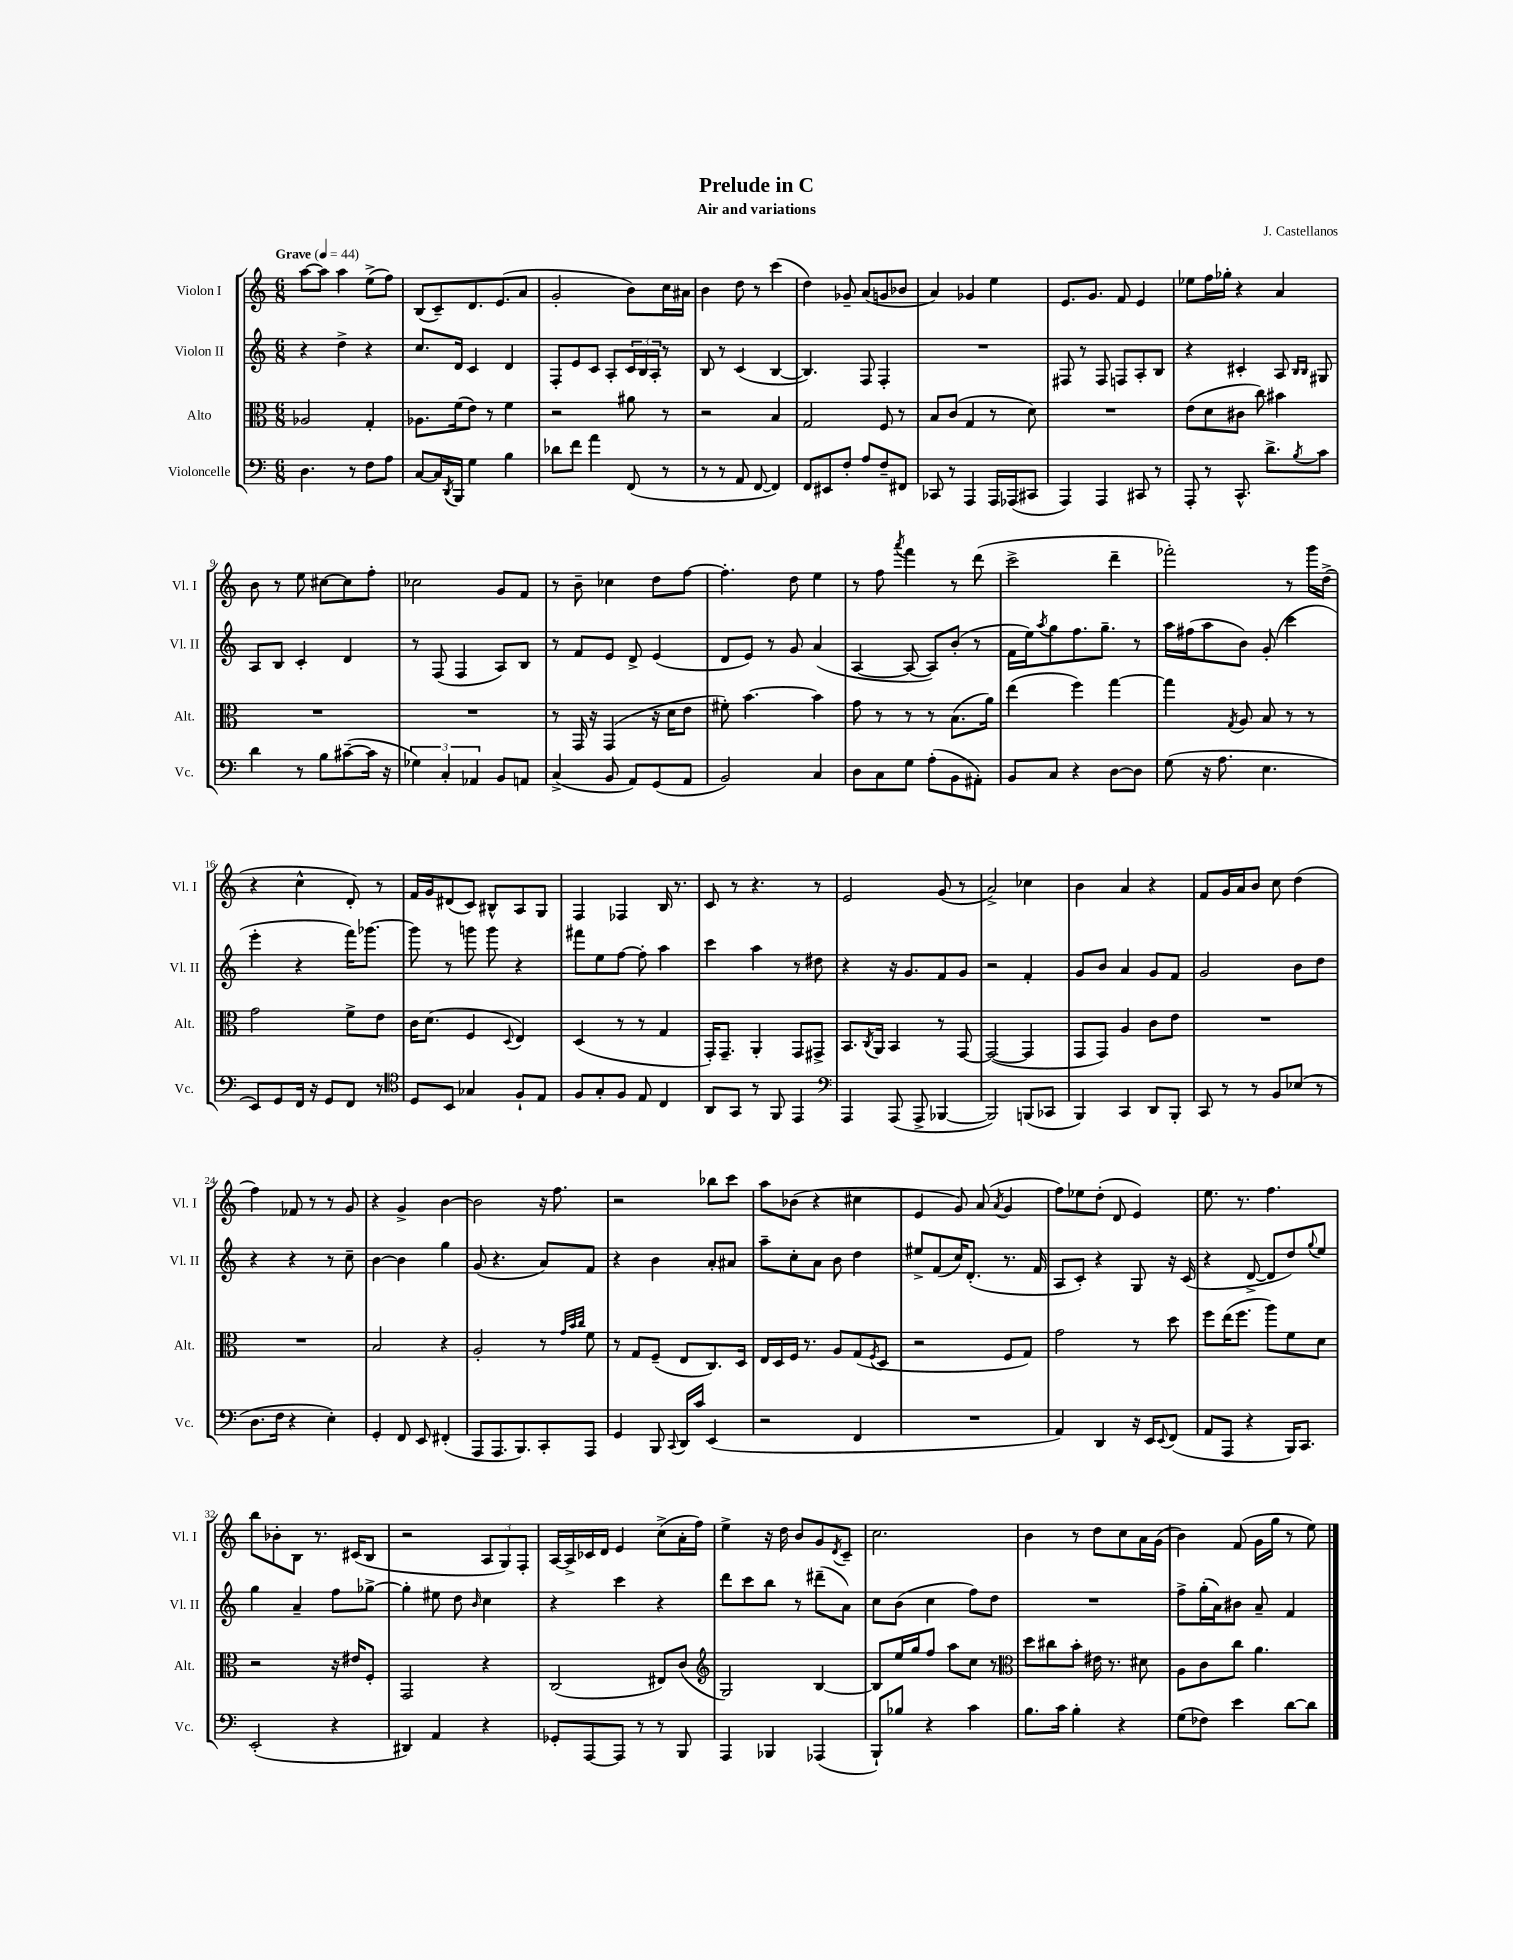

**kern	**kern	**kern	**kern
*staff4	*staff3	*staff2	*staff1
*clefF4	*clefC3	*clefG2	*clefG2
*k[]	*k[]	*k[]	*k[]
*M6/8	*M6/8	*M6/8	*M6/8
*MM44	*MM44	*MM44	*MM44
4.D	2A-	4r	[8aa
.	.	.	8aa]
.	.	4dd^	4aa
8r	.	.	.
8F	4G'	4r	(8ee^
8A	.	.	8ff)
=	=	=	=
[8C	8.A-	8.cc	(8B
16C]	.	.	8c~)
8qDD	.	.	.
16BBB	(16f	16d	.
4G	8e)	4c	8.d
.	8r	.	.
.	.	.	(8.e
4B	4f	4d	.
.	.	.	8a
=	=	=	=
8d-	2r	8F'	2g'
8f	.	8e	.
4a	.	8c	.
.	.	8A'	.
(8FF	8a#	24c	8b)
.	.	24B	.
.	.	24A'	.
8r	8r	8r	16cc
.	.	.	16a#
=	=	=	=
8r	2r	8B	4b
8r	.	8r	.
8AA	.	(4c	8dd
[8FF	.	.	8r
4FF])	4B	[4B	(4ccc
=	=	=	=
8FF	2G	4.B])	4dd)
8EE#	.	.	.
8F'	.	.	8g-~
8A	.	8F	(8a
8F~	8F	4F'	8g
8FF#	8r	.	8b-
=	=	=	=
8CC-	8B	2.r	4a)
8r	(8c	.	.
4AAA	4G	.	4g-
16AAA	8r	.	4ee
(16AAA-	.	.	.
8CC#	8d)	.	.
=	=	=	=
4AAA)	2.r	8F#	8.e
.	.	8r	.
.	.	.	8.g
4AAA	.	8F#	.
.	.	8F	8f
8CC#	.	8A'	4e
8r	.	8B	.
=	=	=	=
8AAA'	(8e	4r	8ee-
8r	8d	.	16ff
.	.	.	16gg-'
8.CC^^	8c#	4c#'	4r
.	8cc)	.	.
8.d^	.	.	.
.	4b#	8A	4a
.	.	16qqB	.
8qB	.	16qqB	.
8c	.	8G#	.
=	=	=	=
4d	2.r	8A	8b
.	.	8B	8r
8r	.	4c'	8ee
8B	.	.	[8cc#
([8c#~	.	4d	8cc#]
16c#]	.	.	8ff'
16r	.	.	.
=	=	=	=
6G-)	2.r	8r	2cc-
.	.	(8F	.
6C'	.	.	.
.	.	4F	.
6AA-	.	.	.
8BB	.	8A)	8g
8AA	.	8B	8f
=	=	=	=
(4C^	8r	8r	8r
.	16GG	8f	8b~
.	16r	.	.
8BB	(4GG	8e	4cc-
8AA)	.	8d^	.
(8GG	16r	(4e	8dd
.	16d	.	.
8AA	8e	.	[8ff
=	=	=	=
2BB)	8f#')	8d	4.ff']
.	[4.b	8e)	.
.	.	8r	.
.	.	8g	8dd
4C	4b]	(4a	4ee
=	=	=	=
8D	8g	[4A	8r
8C	8r	.	8ff
.	.	.	8qaaa
8G	8r	8A_	4fff
(8A'	8r	8A])	.
8BB	(8.B	(8b'	8r
8AA#')	.	8r	(8ddd
.	16a)	.	.
=	=	=	=
8BB	(4ee	16f	2ccc^
.	.	16ee)	.
.	.	8qaa	.
8C	.	8gg	.
4r	4ff)	8.ff	.
.	.	8.gg~	.
[8D	[4gg	.	4ddd~
8D]	.	8r	.
=	=	=	=
(8G	4gg]	16aa	2fff-')
.	.	(16ff#	.
16r	.	8aa	.
8.A	.	.	.
.	8qG	.	.
.	8A	8b)	.
4.E	8B	(8g'	.
.	8r	4ccc	8r
.	8r	.	16ggg
.	.	.	(16dd^
=	=	=	=
8EE)	2g	4eee'	4r
8GG	.	.	.
16FF	.	4r	4cc^^
16r	.	.	.
8GG	.	.	.
8FF	8f^	16fff)	8d')
.	.	[8.ggg-	.
8r	8e	.	8r
=	=	=	=
*clefC4	*	*	*
8D	16c	8ggg-]	16f
.	(8.d	.	16g
8BB	.	8r	(8d#
4G-	4F	8ggg	8c)
.	.	8ggg	8B#^^
.	8qqD	.	.
8F`	4E)	4r	8A
8E	.	.	8G
=	=	=	=
8F	(4D	8fff#	4F
8G'	.	8ee	.
8F	8r	[8ff	4F-
8E	8r	8ff']	.
4C	4G	4aa	16B
.	.	.	8.r
=	=	=	=
8AA	16GG')	4ccc	8c
.	8.GG~	.	.
8GG	.	.	8r
8r	4AA'	4aa	4.r
8FF	.	.	.
4EE	8GG	8r	.
.	8GG#^	8dd#	8r
=	=	=	=
*clefF4	*	*	*
4AAA	8.BB	4r	2e
.	8qC	.	.
.	16AA	.	.
(8AAA	4BB	16r	.
.	.	8.g	.
8AAA^	.	.	.
[4BBB-	8r	8f	(8g
.	[8GG	8g	8r
=	=	=	=
2BBB-])	(2GG_	2r	2a^)
(8BBB	4GG]	4f'	4cc-
8CC-	.	.	.
=	=	=	=
4BBB)	8GG	8g	4b
.	8GG)	8b	.
4CC	4A	4a	4a
8DD	8c	8g	4r
8BBB'	8e	8f	.
=	=	=	=
8CC	2.r	2g	8f
8r	.	.	16g
.	.	.	16a
8r	.	.	8b
8BB	.	.	8cc
(8E-	.	8b	(4dd
8r	.	8dd	.
=	=	=	=
8.D	2.r	4r	4ff)
16F	.	.	.
4r	.	4r	8f-
.	.	.	8r
4E')	.	8r	8r
.	.	8cc~	8g
=	=	=	=
4GG'	2B	[4b	4r
8FF	.	4b]	4g^
8EE	.	.	.
(4FF#'	4r	4gg	[4b
=	=	=	=
8AAA	2A'	(8g	2b]
8.AAA	.	4.r	.
8.BBB)	.	.	.
8CC'	8r	8a)	16r
.	.	.	8.ff
.	32qqg	.	.
.	32qqb	.	.
.	32qqcc	.	.
8AAA	8f	8f	.
=	=	=	=
4GG	8r	4r	2r
.	8G	.	.
8BBB	(8F~	4b	.
8qqCC	.	.	.
16DD	8E	.	.
16c	.	.	.
(4EE	8.C)	8a'	8bb-
.	.	8a#	8ccc
.	16D	.	.
=	=	=	=
2r	16E	8aa~	8aa
.	16D	.	.
.	16F	8cc'	(8b-
.	8.r	.	.
.	.	8a	4r
.	8A	8b	.
4FF	(8G	4dd	4cc#
.	8qF	.	.
.	8D	.	.
=	=	=	=
2.r	2r	8ee#^	4e
.	.	(8f	.
.	.	16cc)	8g)
.	.	(8.d'	.
.	.	.	(8a
.	.	.	8qa
.	8F	8.r	4g
.	8G)	.	.
.	.	16f	.
=	=	=	=
4AA)	2g	8A	8ff)
.	.	8c')	8ee-
4DD	.	4r	(8dd'
.	.	.	8d
16r	8r	8G	4e)
16EE	.	.	.
8qqEE	.	.	.
(8FF	8dd	16r	.
.	.	(16c	.
=	=	=	=
8AA	8ff	4r	8.ee
8AAA	(16ee	.	.
.	8.ff	.	8.r
4r	.	[8d^	.
.	8aa)	8d]	4.ff
16BBB)	8f	8dd)	.
8.CC	.	.	.
.	.	8qqgg	.
.	8d	8ee	.
=	=	=	=
(2EE'	2r	4gg	8bb
.	.	.	8b-'
.	.	4a~	8B
.	.	.	8.r
4r	16r	8ff	.
.	16e#	.	(16c#
.	8F'	[8gg-^	8B
=	=	=	=
4DD#)	2GG	4gg-']	2r
4AA	.	8ee#	.
.	.	8dd	.
.	.	16qqb	.
4r	4r	4cc	12A
.	.	.	12G)
.	.	.	12F'
=	=	=	=
8GG-'	(2C	4r	[16A
.	.	.	16A^]
[8AAA	.	.	16c-
.	.	.	16d
8AAA]	.	4ccc	4e
8r	.	.	.
8r	8E#)	4r	(8cc^
8BBB	(8c	.	16a'
.	.	.	16ff)
=	=	=	=
*	*clefG2	*	*
4AAA	2G)	8ddd	4ee^
.	.	8ccc	.
4BBB-	.	8bb	16r
.	.	.	16dd
.	.	8r	8b
(4AAA-	[4B	(8ddd#~	8g
.	.	.	8qd
.	.	8a)	8c~
=	=	=	=
8BBB`)	8B]	8cc	2.cc
8B-	16ee	(8b	.
.	16gg	.	.
4r	8ff	4cc	.
.	8aa	.	.
4c	8cc	8ff)	.
.	8r	8dd	.
=	=	=	=
*	*clefC3	*	*
8.B	8dd	2.r	4b
.	8cc#	.	.
16c	.	.	.
4B'	8b'	.	8r
.	16e#	.	8dd
.	8.r	.	.
4r	.	.	8cc
.	8d#	.	16a
.	.	.	(16g
=	=	=	=
(8G	8A	8ff^	4b)
8F-)	8c	(16gg'	.
.	.	16a)	.
4e	8cc	8b#	(8f
.	4.a	8a~	16g
.	.	.	16gg
[8d	.	4f	8r
8d]	.	.	8ee)
==	==	==	==
*-	*-	*-	*-
